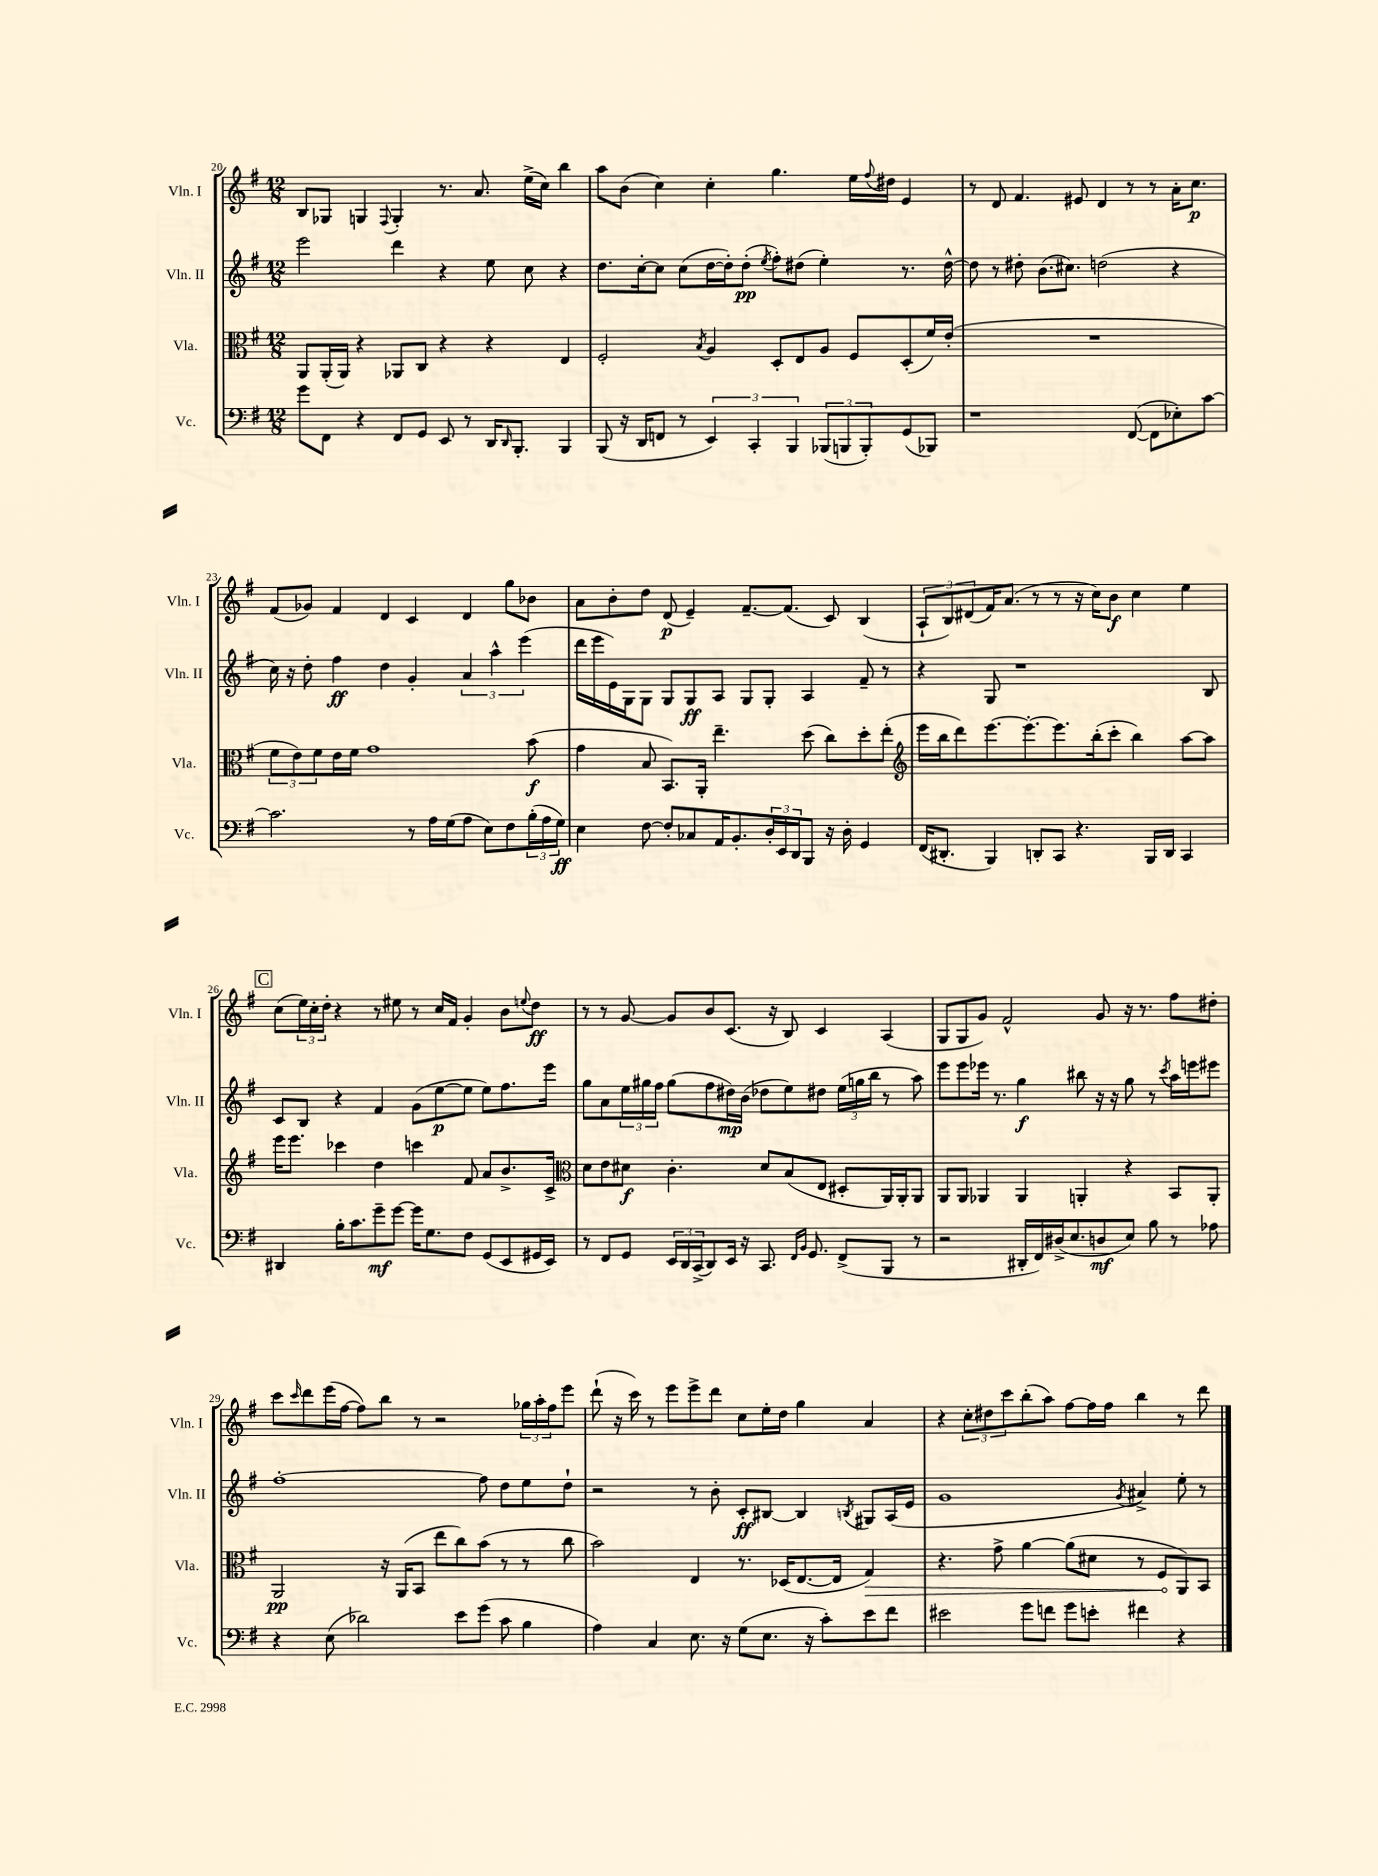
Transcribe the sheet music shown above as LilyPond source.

<<
\new StaffGroup <<
\new Staff = "s0" \with { instrumentName = "Vln. I" shortInstrumentName = "Vln. I" } {
    \clef treble \key g \major \numericTimeSignature \time 12/8
    b8 ges8 g4 \appoggiatura { fis8 } g4-. r8. a'8. e''16->( c''16) b''4 |
    a''8 b'8( c''4) c''4-. g''4. e''16 \appoggiatura { fis''8 } dis''16 e'4 |
    r8 d'8 fis'4. eis'8 d'4 r8 r8 a'16-. c''8.\p |
    fis'8( ges'8) fis'4 d'4 c'4 d'4 g''8 bes'8 |
    a'8 b'8-. d''8 d'8\p( e'4--) fis'8.~-- fis'8.( c'8) b4( |
    \tuplet 3/2 { a8-! b8) dis'8( } fis'16) a'8.( r8 r8 r16 c''16) b'8\f c''4 e''4 |
    \mark \markup { \box "C" } c''8( \tuplet 3/2 { e''16) c''16-. d''16-. } r4 r8 eis''8 r8 c''16 fis'16 g'4-. b'8 \appoggiatura { e''8 } d''8\ff |
    r8 r8 g'8~ g'8 b'8 c'8.( r16 b8) c'4 a4( |
    g8 g8 g'8) fis'2-^ g'8 r16 r8. fis''8 dis''8-. |
    c'''8 \grace { c'''16 } d'''8 e'''16( fis''16~ fis''8) b''8 r8 r2 \tuplet 3/2 { ges''16 a''16-. fis''16 } e'''8 |
    d'''8-!( r16 c'''16) r8 e'''8 e'''8-> d'''8 c''8 e''16-. d''16 g''4 a'4 |
    r4 \tuplet 3/2 { c''8-. dis''8 c'''8 } b''8-.( a''8) fis''8~ fis''16 fis''16 b''4 r8 d'''8 \bar "|." |
}
\new Staff = "s1" \with { instrumentName = "Vln. II" shortInstrumentName = "Vln. II" } {
    \clef treble \key g \major \numericTimeSignature \time 12/8
    e'''2 d'''4 r4 e''8 c''8 r4 |
    d''8. c''16~-. c''8 c''8( d''16~ d''16-.) d''8-.\pp( \acciaccatura { e''8 } fis''8-.) dis''8( e''4-.) r8. dis''16~-^ |
    dis''8 r8 dis''8-. b'8.( cis''8.) d''2( r4 |
    c''16) r16 d''8-. fis''4\ff d''4 g'4-. \tuplet 3/2 { a'4 a''4-^ e'''4( } |
    d'''16 e'''16 e'16) g16 g8 g8 g8\ff a8 g8 g8-. a4 fis'8-- r8 |
    r4 g8 r1 b8 |
    \mark \markup { \box "C" } c'8 b8 r4 fis'4 g'8( e''8~\p e''8 e''8) fis''8. e'''16 |
    g''8 a'8 \tuplet 3/2 { e''16 gis''16 fis''16 } gis''8( fis''8 dis''16\mp) b'16( des''8 e''8) dis''8 \tuplet 3/2 { e''16( g''16 b''16 } r8 a''8) |
    e'''8 e'''8 ees'''16 r8. g''4\f bis''8 r16 r16 g''8 r8 \acciaccatura { c'''8 } a''16 e'''16 eis'''8 |
    fis''1~-. fis''8 d''8 e''8 d''8-! |
    r2 r8 b'8-. c'8-.\ff bis8~ bis4 \acciaccatura { b8 } gis8 a16( e'16 |
    g'1 \acciaccatura { g'8 } ais'4->) e''8-. r8 \bar "|." |
}
\new Staff = "s2" \with { instrumentName = "Vla." shortInstrumentName = "Vla." } {
    \clef alto \key g \major \numericTimeSignature \time 12/8
    a,8 a,16-.( a,16) r4 aes,8 c8 r4 r4 e4 |
    fis2-. \acciaccatura { b8 } a4 d8-. e8 a8 fis8 d8-.( fis'16) e'16-.( |
    R1. |
    \tuplet 3/2 { fis'8 e'8) fis'8 } e'16 fis'16 g'1 b'8\f( |
    g'4 b8 b,8.) a,16-. e''4.-- d''8( c''8) d''8-. e''8-.( |
    \clef treble e'''16 b''16 d'''8) e'''8.~ e'''8.~-. e'''8. b''16-.( c'''8-. b''4) a''8~ a''8 |
    \mark \markup { \box "C" } e'''16 e'''8. ces'''4 d''4 c'''4 fis'8 a'8 b'8.-> c'16-> |
    \clef alto d'8 e'8 dis'8\f c'4.-. dis'8 b8( e8 dis8-. a,16) a,16-. a,8 |
    a,8 a,8 aes,4 aes,4 a,4-. r4 b,8 a,8-. |
    a,2\pp r16 a,16( b,8 e''8 c''8) b'8( r8 r8 c''8 |
    b'2) e4 r8. des16( e8.~ e16 \once \override Hairpin.circled-tip = ##t g4\>) |
    r4. g'8-> a'4~ a'8( dis'8 r8 fis8\! a,8) b,8 \bar "|." |
}
\new Staff = "s3" \with { instrumentName = "Vc." shortInstrumentName = "Vc." } {
    \clef bass \key g \major \numericTimeSignature \time 12/8
    g'8 fis,8 r4 fis,8 g,8 e,8 r8 d,16 \grace { d,16 } b,,8.-. b,,4 |
    b,,8( r16 d,16 f,8 r8 \tuplet 3/2 { e,4) c,4-. b,,4 } \tuplet 3/2 { bes,,8( b,,8 b,,8-.) } g,8( bes,,8) |
    r1 fis,8~( fis,8 ees8-.) c'8~ |
    c'2. r8 a16 g16( a8 e8) fis8 \tuplet 3/2 { b16-.( a16 g16\ff) } |
    e4 fis8~ fis8-. ces8 a,16 b,8.-. \tuplet 3/2 { d16-. e,16 d,16 } b,,8 r16 d16-. g,4 |
    fis,16( dis,8.-. b,,4) d,8-. c,8 r4. b,,16 d,16 c,4 |
    \mark \markup { \box "C" } dis,4 b16-. c'8. g'8--\mf g'8~ g'16 g8. fis8 g,8( e,8 gis,16 e,16) |
    r8 fis,8 g,8 \tuplet 3/2 { e,16 d,16 c,16->( } d,8) e,16 r16 c,8. \grace { fis,16 b,16 } g,8. fis,8->( b,,8 r8 |
    r2 dis,16-. fis,16) dis16->( e8. d8\mf e8) b8 r8 aes8 |
    r4 e8( des'2) e'8 g'8( c'8 b4 |
    a4) c4 e8. r16 g8( e8. r16 c'8-.) e'8 fis'8 |
    eis'2 g'8 f'8 g'8 e'8-. fis'4 r4 \bar "|." |
}
>>
>>
\layout { \context { \Score currentBarNumber = #20 } }
